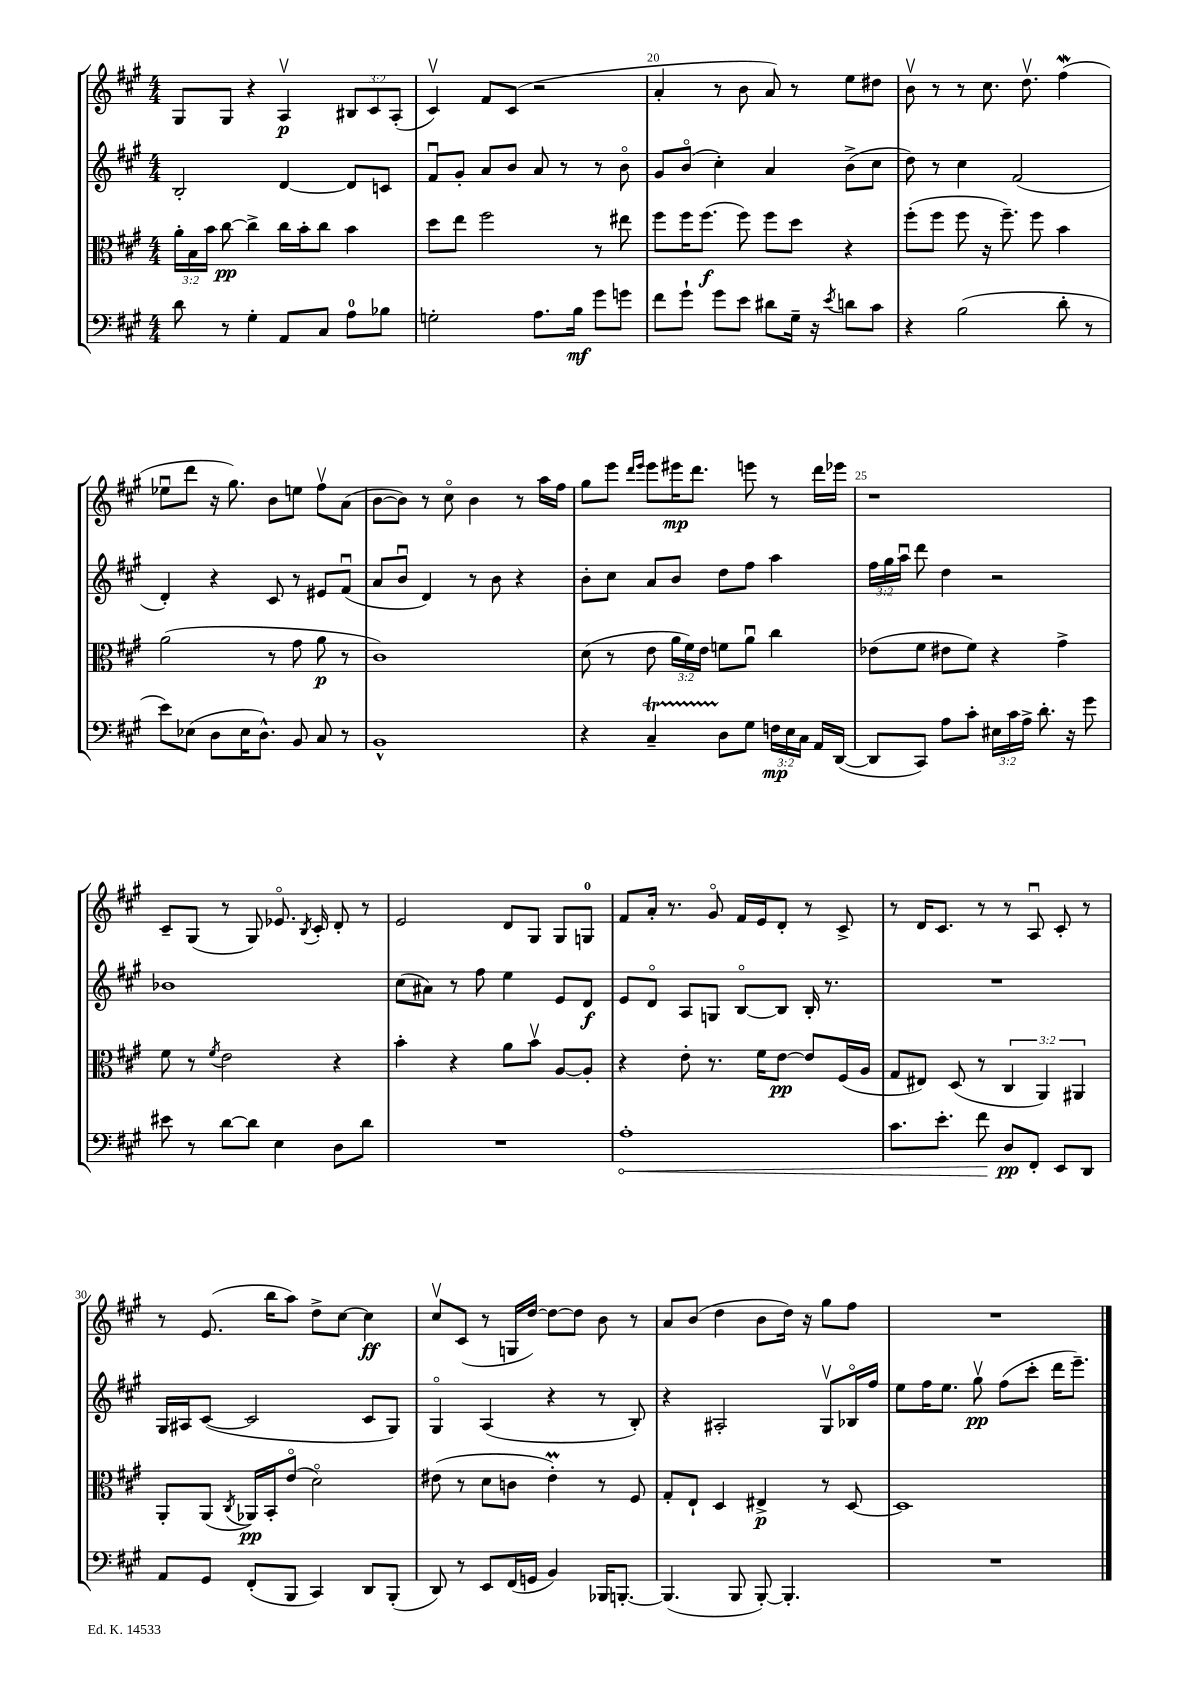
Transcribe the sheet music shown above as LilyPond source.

<<
\new StaffGroup <<
\new Staff = "s0" {
    \clef treble \key a \major \numericTimeSignature \time 4/4 \override Staff.TupletNumber.text = #tuplet-number::calc-fraction-text
    \autoBeamOff gis8[ gis8] r4 a4\upbow\p \tuplet 3/2 { bis8[ cis'8 a8]-.( } |
    cis'4\upbow) fis'8[ cis'8]( r2 |
    a'4-. r8 b'8 a'8) r8 e''8[ dis''8] |
    b'8\upbow r8 r8 cis''8. d''8.\upbow fis''4\mordent( |
    ees''8[\downbow d'''8] r16 gis''8.) b'8[ e''8] fis''8[\upbow a'8]( |
    b'8[~ b'8]) r8 cis''8\flageolet b'4 r8 a''16[ fis''16] |
    gis''8[ e'''8] \grace { d'''16[ e'''16] } e'''8[ eis'''16\mp d'''8.] e'''8 r8 d'''16[ ees'''16] |
    r1 |
    cis'8[-- gis8]( r8 gis8) ees'8.\flageolet \acciaccatura { b8 } cis'16-. d'8-. r8 |
    e'2 d'8[ gis8] gis8[ g8]-0 |
    fis'8[ a'16]-. r8. gis'8\flageolet fis'16[ e'16 d'8]-. r8 cis'8-> |
    r8 d'16[ cis'8.] r8 r8 a8\downbow cis'8-. r8 |
    r8 e'8.( b''16[ a''8]) d''8[-> cis''8]~ cis''4\ff |
    cis''8[\upbow cis'8]( r8 g16[ d''16]~) d''8[~ d''8] b'8 r8 |
    a'8[ b'8]( d''4 b'8[ d''16]) r16 gis''8[ fis''8] |
    R1 \bar "|." |
}
\new Staff = "s1" {
    \clef treble \key a \major \numericTimeSignature \time 4/4 \override Staff.TupletNumber.text = #tuplet-number::calc-fraction-text
    \autoBeamOff b2-. d'4~ d'8[ c'8] |
    fis'8[\downbow gis'8]-. a'8[ b'8] a'8 r8 r8 b'8\flageolet |
    gis'8[ b'8]\flageolet( cis''4-.) a'4 b'8[->( cis''8] |
    d''8) r8 cis''4 fis'2( |
    d'4-.) r4 cis'8 r8 eis'8[ fis'8]\downbow( |
    a'8[ b'8]\downbow d'4) r8 b'8 r4 |
    b'8[-. cis''8] a'8[ b'8] d''8[ fis''8] a''4 |
    \tuplet 3/2 { fis''16[ gis''16 a''16]\downbow } d'''8 d''4 r2 |
    bes'1 |
    cis''8[( ais'8]) r8 fis''8 e''4 e'8[ d'8]\f |
    e'8[ d'8]\flageolet a8[ g8] b8[~\flageolet b8] b16-. r8. |
    R1 |
    gis16[ ais16 cis'8]~( cis'2 cis'8[ gis8]) |
    gis4\flageolet a4( r4 r8 b8-.) |
    r4 ais2-. gis8[\upbow bes16\flageolet fis''16] |
    e''8[ fis''16 e''8.] gis''8\upbow\pp fis''8[( cis'''8]-. d'''16[ e'''8.]--) \bar "|." |
}
\new Staff = "s2" {
    \clef alto \key a \major \numericTimeSignature \time 4/4 \override Staff.TupletNumber.text = #tuplet-number::calc-fraction-text
    \autoBeamOff \tuplet 3/2 { a'16[-. b16 b'16] } cis''8~\pp cis''4-> cis''16[ b'16-. cis''8] b'4 |
    d''8[ e''8] fis''2 r8 eis''8 |
    fis''8[ fis''16 fis''8.]\f( fis''8) fis''8[ d''8] r4 |
    fis''8[-.( fis''8] fis''8 r16 fis''8.--) fis''8 b'4 |
    a'2( r8 gis'8 a'8\p r8 |
    cis'1) |
    d'8( r8 e'8 \tuplet 3/2 { a'16[ fis'16) e'16] } f'8[ a'8]\downbow cis''4 |
    ees'8[( fis'8] eis'8[ fis'8]) r4 gis'4-> |
    fis'8 r8 \acciaccatura { fis'8 } e'2 r4 |
    b'4-. r4 a'8[ b'8]\upbow a8[~ a8]-. |
    r4 e'8-. r8. fis'16[ e'8]~\pp e'8[ fis16( a16] |
    gis8[ eis8]) d8( r8 \tuplet 3/2 { cis4 a,4) ais,4 } |
    a,8[-. a,8]( \acciaccatura { cis8 } aes,16[\pp) b,16-. e'8]\flageolet( d'2\flageolet) |
    eis'8( r8 d'8[ c'8] eis'4-.\prall) r8 fis8 |
    gis8[-. e8]-! d4 eis4->\p r8 d8~ |
    d1 \bar "|." |
}
\new Staff = "s3" {
    \clef bass \key a \major \numericTimeSignature \time 4/4 \override Staff.TupletNumber.text = #tuplet-number::calc-fraction-text
    \autoBeamOff d'8 r8 gis4-. a,8[ cis8] a8[-0 bes8] |
    g2-. a8.[ b16]\mf gis'8[ g'8] |
    fis'8[ gis'8]-! gis'8[ e'8] dis'8[ gis16]-- r16 \acciaccatura { e'8 } d'8[ cis'8] |
    r4 b2( d'8-. r8 |
    e'8[) ees8]( d8[ ees16 d8.]-^) b,8 cis8 r8 |
    b,1-^ |
    r4 cis4--\startTrillSpan d8[\stopTrillSpan gis8] \tuplet 3/2 { f16[\mp e16 cis16] } a,16[ d,16]~( |
    d,8[ cis,8]) a8[ cis'8]-. \tuplet 3/2 { eis16[ cis'16 a16]-> } d'8.-. r16 gis'8 |
    eis'8 r8 d'8[~ d'8] e4 d8[ d'8] |
    R1 |
    \once \override Hairpin.circled-tip = ##t a1-.\< |
    cis'8.[ e'8.]-. fis'8\! d8[\pp fis,8]-. e,8[ d,8] |
    a,8[ gis,8] fis,8[-.( b,,8] cis,4) d,8[ b,,8]-.( |
    d,8) r8 e,8[ fis,16( g,16] b,4) bes,,16[ b,,8.]~-. |
    b,,4.( b,,8 b,,8~-.) b,,4.-. |
    R1 \bar "|." |
}
>>
>>
\layout { \context { \Score currentBarNumber = #18 \override BarNumber.break-visibility = ##(#f #t #t) barNumberVisibility = #(every-nth-bar-number-visible 5) } }
